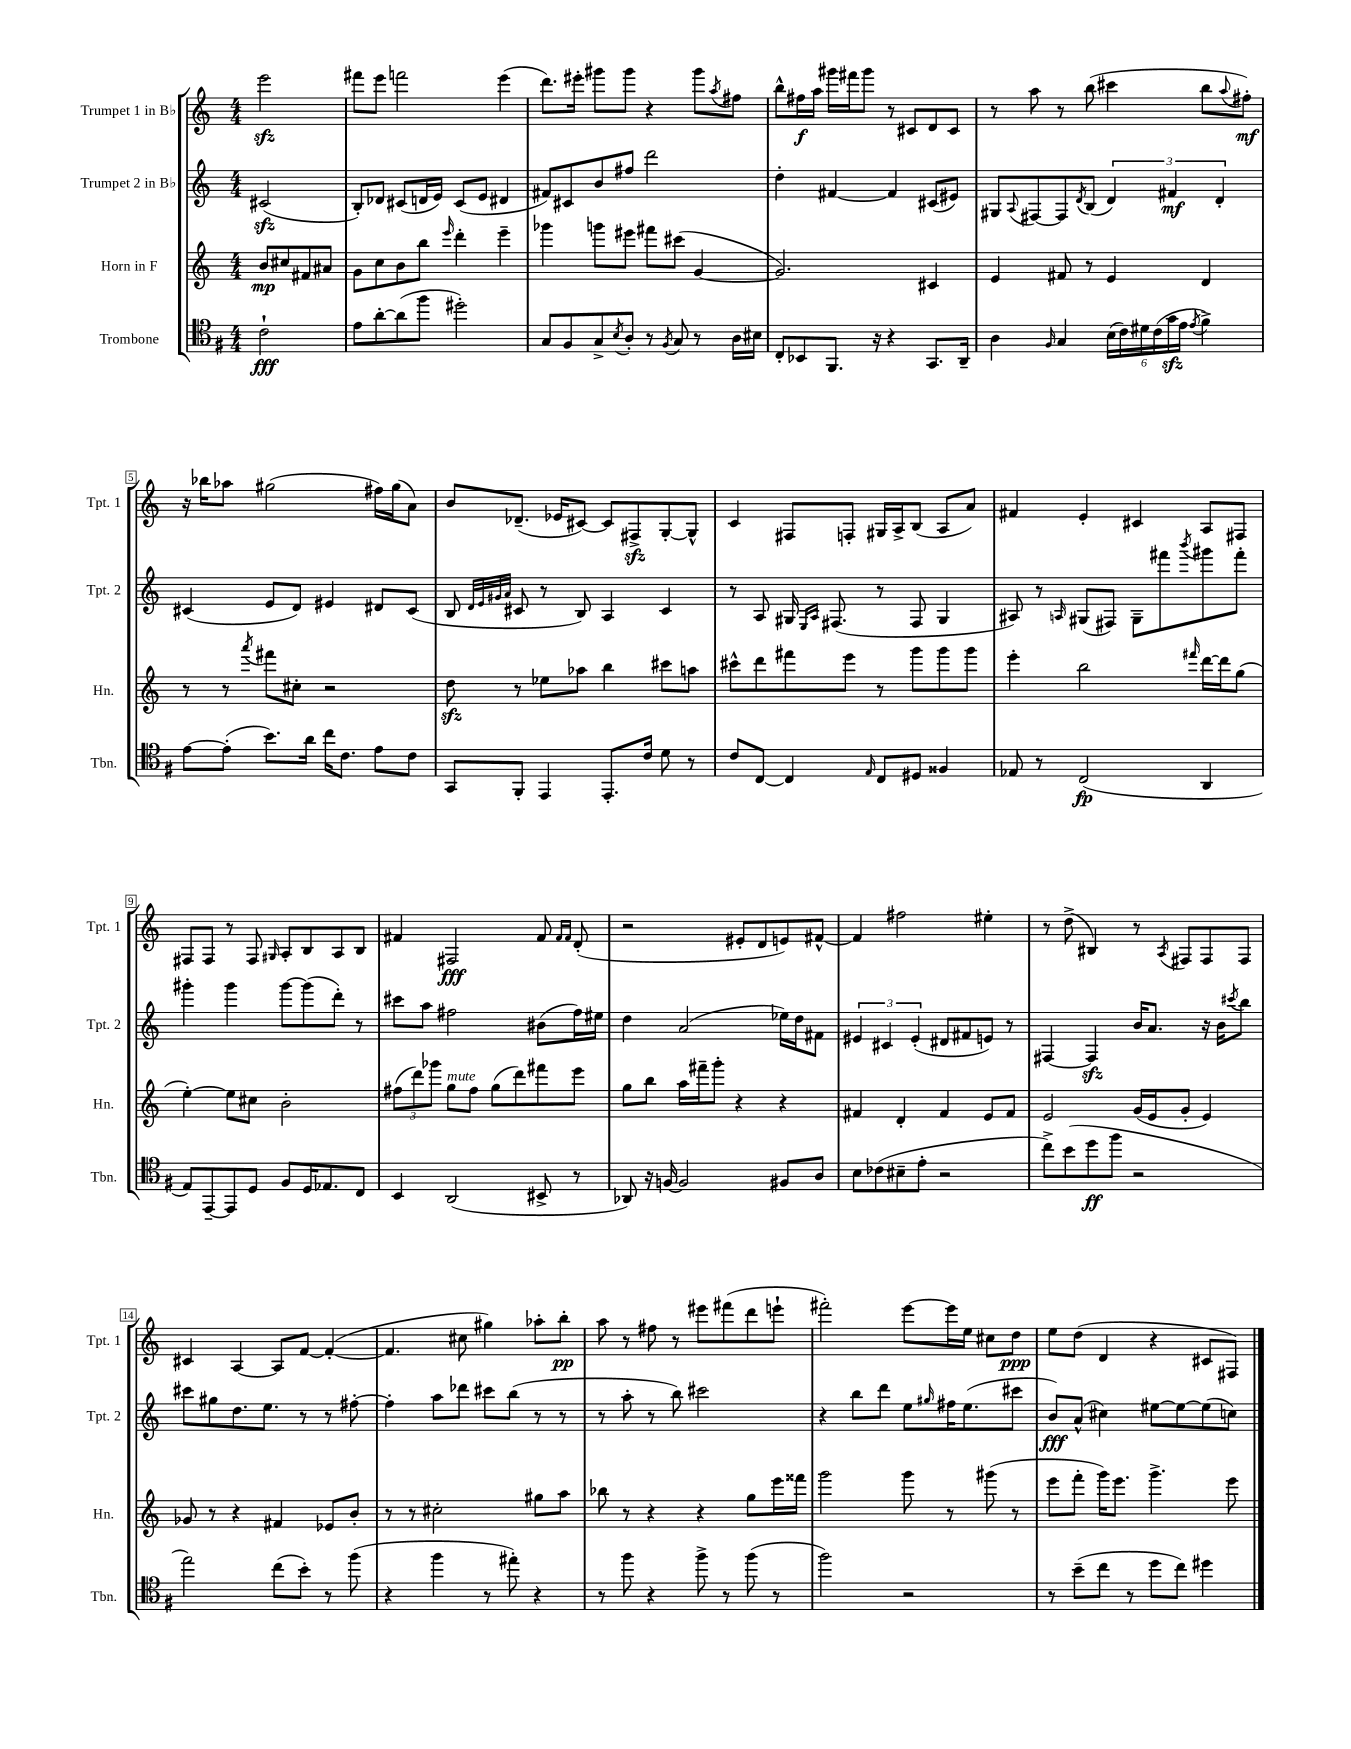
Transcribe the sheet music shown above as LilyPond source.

<<
\new StaffGroup <<
\new Staff = "s0" \with { instrumentName = "Trumpet 1 in Bb" shortInstrumentName = "Tpt. 1" } {
    \clef treble \key c \major \numericTimeSignature \time 4/4 \partial 2
    e'''2\sfz |
    fis'''8 e'''8 f'''2 e'''4( |
    d'''8.) eis'''16-. gis'''8 gis'''8 r4 gis'''8 \acciaccatura { a''8 } fis''8 |
    b''8-^ fis''16\f a''16 gis'''16 fis'''16 gis'''8 r8 cis'8 d'8 cis'8 |
    r8 a''8 r8 b''8( cis'''4 b''8 \appoggiatura { a''8 } fis''8-.\mf) |
    r16 bes''16 aes''8 gis''2( fis''16) gis''16( a'8) |
    b'8 des'8.--( ees'16 cis'8~) cis'8 fis8->\sfz g8~-. g8-^ |
    c'4 fis8 f8-. gis16 a16-> b8( a8 a'8) |
    fis'4 e'4-. cis'4 a8 fis8 |
    fis8 fis8 r8 fis8 \grace { gis16 } a8-. b8 a8 b8 |
    fis'4 fis2\fff fis'8 \grace { fis'16 fis'16 } d'8-.( |
    r2 eis'8-. d'8 e'8) fis'8~-^ |
    fis'4 fis''2 eis''4-. |
    r8 d''8->( bis4) r8 \acciaccatura { a8 } fis8 fis8 fis8 |
    cis'4 a4~ a8 f'8~ f'4~-.( |
    f'4. cis''8 gis''4) aes''8-. b''8-.\pp |
    a''8 r8 fis''8 r8 eis'''8 fis'''8( d'''8 e'''8-! |
    fis'''2-.) e'''8~ e'''16 e''16 cis''8 d''8\ppp |
    e''8 d''8( d'4 r4 cis'8 fis8) \bar "|." |
}
\new Staff = "s1" \with { instrumentName = "Trumpet 2 in Bb" shortInstrumentName = "Tpt. 2" } {
    \clef treble \key c \major \numericTimeSignature \time 4/4 \partial 2
    cis'2\sfz( |
    b8-.) des'8 cis'8( d'16 e'16) cis'8( e'8 dis'4 |
    fis'8) cis'8 b'8 fis''8 d'''2 |
    d''4-. fis'4~ fis'4 cis'8( eis'8) |
    gis8 \appoggiatura { a8 } fis8~ fis8 \acciaccatura { d'8 } b8( \tuplet 3/2 { d'4) fis'4\mf d'4-. } |
    cis'4( e'8 d'8) eis'4 dis'8 cis'8( |
    b8 \grace { d'32 e'32 gis'32 a'32 } cis'8 r8 b8) a4 cis'4 |
    r8 a8 gis16 \grace { e16 a16 } fis8.( r8 fis8 gis4 |
    ais8) r8 \grace { a16 } gis8( fis8) gis8-- fis'''8 \acciaccatura { b'''8 } gis'''8 fis'''8-. |
    gis'''4-. gis'''4 gis'''8~ gis'''8( d'''8-.) r8 |
    cis'''8 a''8 fis''2 bis'8( fis''16) eis''16 |
    d''4 a'2( ees''16) d''16 fis'8 |
    \tuplet 3/2 { eis'4 cis'4 eis'4-.( } dis'8 fis'8 e'8) r8 |
    fis4~ fis4\sfz b'16 a'8. r16 b'16 \acciaccatura { cis'''8 } b''8 |
    cis'''8 gis''8 d''8. e''8. r8 r8 fis''8~-. |
    fis''4-. a''8 des'''8 cis'''8 b''8( r8 r8 |
    r8 a''8-. r8 b''8) cis'''2 |
    r4 b''8 d'''8 e''8 \grace { gis''16 } fis''16 e''8.( cis'''8 |
    b'8\fff) a'8-^( cis''4) eis''8~ eis''8~ eis''8( c''8) \bar "|." |
}
\new Staff = "s2" \with { instrumentName = "Horn in F" shortInstrumentName = "Hn." } {
    \clef treble \key c \major \numericTimeSignature \time 4/4 \partial 2
    b'8\mp cis''8 fis'8 ais'8 |
    g'8 c''8 b'8 b''8 \grace { e'''16 } d'''4-. e'''4-- |
    ges'''4 g'''8 eis'''8 fis'''8 cis'''8( g'4~ |
    g'2.) cis'4 |
    e'4 fis'8 r8 e'4 d'4 |
    r8 r8 \acciaccatura { a'''8 } fis'''8 cis''8-. r2 |
    d''8\sfz r8 ees''8 aes''8 b''4 cis'''8 a''8 |
    cis'''8-^ d'''8 fis'''8 e'''8 r8 g'''8 g'''8 g'''8 |
    e'''4-. b''2 \grace { fis'''16 } d'''16~ d'''16 g''8( |
    e''4~-.) e''8 cis''8 b'2-. |
    \tuplet 3/2 { fis''8( d'''8) ges'''8 } g''8^\markup { \italic "mute" } fis''8 g''8( d'''8) fis'''8 e'''8 |
    g''8 b''8 a''16 fis'''16-- g'''8-. r4 r4 |
    fis'4 d'4-. fis'4 e'8 fis'8 |
    e'2 g'16( e'16 g'8-. e'4) |
    ges'8 r8 r4 fis'4 ees'8 b'8-. |
    r8 r8 cis''2-. gis''8 a''8 |
    bes''8 r8 r4 r4 g''8 e'''16 fisis'''16 |
    g'''2 g'''8 r8 gis'''8( r8 |
    e'''8 f'''8-. g'''16) e'''8. g'''4.-> e'''8 \bar "|." |
}
\new Staff = "s3" \with { instrumentName = "Trombone" shortInstrumentName = "Tbn." } {
    \clef tenor \key g \major \numericTimeSignature \time 4/4 \partial 2
    c'2-!\fff |
    e'8 a'8~-. a'8( fis''8 dis''2-.) |
    g8 fis8 g8-> \acciaccatura { b8 } a8-. r8 \acciaccatura { fis8 } g8 r8 a16 bis16 |
    c8-. bes,8 fis,8. r16 r4 g,8. a,16-- |
    a4 \grace { fis16 } g4 \tuplet 6/4 { b16( c'16) dis'16 c'16( g'16\sfz e'16 } \acciaccatura { e'8 } fis'4->) |
    e'8~ e'8-.( b'8.) a'16 c''16 c'8. e'8 c'8 |
    g,8 fis,8-. e,4 e,8.-. c'16 d'8 r8 |
    c'8 c8~ c4 \grace { e16 } c8 dis8 fisis4 |
    ees8 r8 c2\fp( a,4 |
    e8) e,8~-- e,8 d8 fis8 d16 ees8. c8 |
    b,4 a,2( bis,8-> r8 |
    aes,8) r16 f16~ f2 fis8 a8 |
    b8 ces'8( bis8-- e'8-. r2 |
    c''8->) b'8( d''8\ff fis''8 r2 |
    e''2) c''8( b'8-.) r8 fis''8( |
    r4 fis''4 r8 eis''8-.) r4 |
    r8 fis''8 r4 fis''8-> r8 fis''8( r8 |
    fis''2) r2 |
    r8 b'8--( c''8 r8 d''8 c''8) dis''4 \bar "|." |
}
>>
>>
\layout { \context { \Score \override BarNumber.stencil = #(make-stencil-boxer 0.1 0.3 ly:text-interface::print) } }
